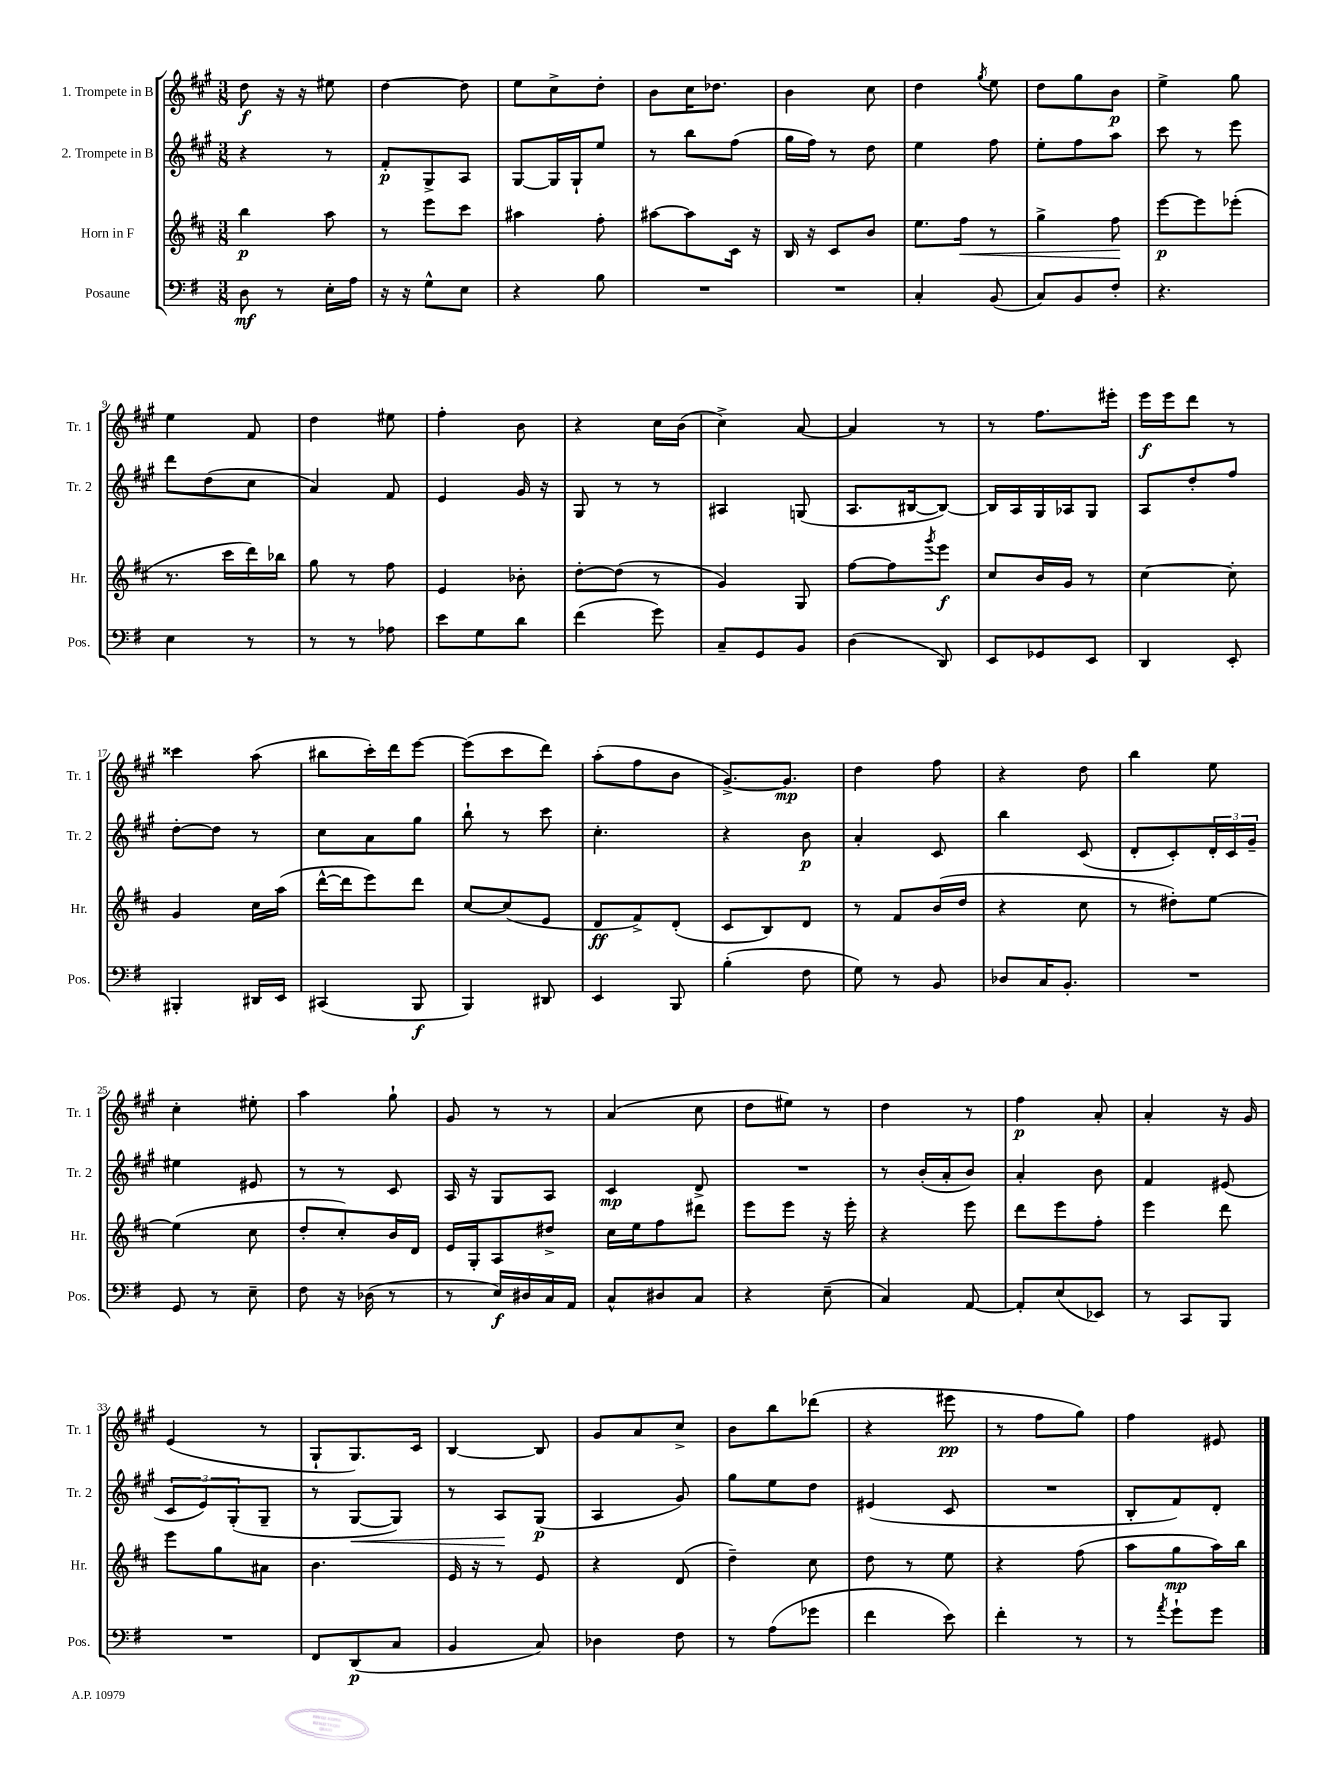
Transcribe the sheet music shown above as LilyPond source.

<<
\new StaffGroup <<
\new Staff = "s0" \with { instrumentName = "1. Trompete in B" shortInstrumentName = "Tr. 1" } {
    \clef treble \key a \major \numericTimeSignature \time 3/8
    d''8\f r16 r16 eis''8 |
    d''4~ d''8 |
    e''8 cis''8-> d''8-. |
    b'8 cis''16 des''8. |
    b'4 cis''8 |
    d''4 \acciaccatura { gis''8 } e''8 |
    d''8 gis''8 b'8\p |
    e''4-> gis''8 |
    e''4 fis'8 |
    d''4 eis''8 |
    fis''4-. b'8 |
    r4 cis''16 b'16( |
    cis''4->) a'8~ |
    a'4 r8 |
    r8 fis''8. eis'''16-. |
    e'''16\f e'''16 d'''8 r8 |
    cisis'''4 a''8( |
    bis''8 cis'''16-.) d'''16 e'''8~ |
    e'''8( cis'''8 d'''8) |
    a''8-.( fis''8 b'8 |
    gis'8.~->) gis'8.\mp |
    d''4 fis''8 |
    r4 d''8 |
    b''4 e''8 |
    cis''4-. eis''8-. |
    a''4 gis''8-! |
    gis'8 r8 r8 |
    a'4( cis''8 |
    d''8 eis''8) r8 |
    d''4 r8 |
    fis''4\p a'8-. |
    a'4-. r16 gis'16 |
    e'4( r8 |
    gis8-! gis8.) cis'16 |
    b4~ b8 |
    gis'8 a'8 cis''8-> |
    b'8 b''8 des'''8( |
    r4 eis'''8\pp |
    r8 fis''8 gis''8) |
    fis''4 eis'8 \bar "|." |
}
\new Staff = "s1" \with { instrumentName = "2. Trompete in B" shortInstrumentName = "Tr. 2" } {
    \clef treble \key a \major \numericTimeSignature \time 3/8
    r4 r8 |
    fis'8-.\p gis8-> a8 |
    gis8~ gis16 gis16-! e''8 |
    r8 b''8 fis''8( |
    gis''16 fis''16) r8 d''8 |
    e''4 fis''8 |
    e''8-. fis''8 a''8 |
    cis'''8 r8 e'''8 |
    d'''8 d''8( cis''8 |
    a'4) fis'8 |
    e'4 gis'16 r16 |
    gis8 r8 r8 |
    ais4 g8( |
    a8. bis16~ bis8~) |
    bis16 a16 gis16 aes16 gis8 |
    a8 d''8-. fis''8 |
    d''8~-. d''8 r8 |
    cis''8 a'8 gis''8 |
    b''8-! r8 cis'''8 |
    cis''4.-. |
    r4 b'8\p |
    a'4-. cis'8 |
    b''4 cis'8( |
    d'8-. cis'8-.) \tuplet 3/2 { d'16-. cis'16 gis'16-- } |
    eis''4 eis'8 |
    r8 r8 cis'8 |
    a16 r16 gis8 a8 |
    cis'4\mp d'8-> |
    R4. |
    r8 b'16-.( a'16-. b'8) |
    a'4-. b'8 |
    fis'4 eis'8( |
    \tuplet 3/2 { cis'8 e'8) gis8-.( } gis8-- |
    r8 gis8~\< gis8) |
    r8 a8\! gis8\p( |
    a4 gis'8) |
    gis''8 e''8 d''8 |
    eis'4( cis'8 |
    R4. |
    b8-. fis'8) d'8-. \bar "|." |
}
\new Staff = "s2" \with { instrumentName = "Horn in F" shortInstrumentName = "Hr." } {
    \clef treble \key d \major \numericTimeSignature \time 3/8
    b''4\p a''8 |
    r8 e'''8 cis'''8 |
    ais''4 fis''8-. |
    ais''8~ ais''8 cis'16 r16 |
    b16 r16 cis'8 b'8 |
    e''8. fis''16\< r8 |
    g''4-> fis''8\! |
    e'''8~\p e'''8 ees'''8-.( |
    r8. cis'''16 d'''16) bes''16 |
    g''8 r8 fis''8 |
    e'4 bes'8-. |
    d''8~-. d''8( r8 |
    g'4) g8 |
    fis''8~ fis''8 \acciaccatura { g'''8 } e'''8\f |
    cis''8 b'16 g'16 r8 |
    cis''4~ cis''8-. |
    g'4 cis''16 a''16( |
    d'''16~-^ d'''16 e'''8) d'''8 |
    cis''8~ cis''8( e'8 |
    d'8\ff fis'8->) d'8-.( |
    cis'8 b8) d'8 |
    r8 fis'8 b'16( d''16 |
    r4 cis''8 |
    r8 dis''8-.) e''8~ |
    e''4( cis''8 |
    d''8-. cis''8-.) b'16 d'16 |
    e'16 g16-. a8 dis''8-> |
    cis''16 e''16 fis''8 dis'''8 |
    e'''8 e'''8 r16 e'''16-. |
    r4 e'''8 |
    d'''8 e'''8 fis''8-. |
    e'''4 d'''8 |
    e'''8 g''8 ais'8 |
    b'4. |
    e'16 r16 r8 e'8 |
    r4 d'8( |
    d''4--) cis''8 |
    d''8 r8 e''8 |
    r4 fis''8( |
    a''8 g''8\mp a''16) b''16 \bar "|." |
}
\new Staff = "s3" \with { instrumentName = "Posaune" shortInstrumentName = "Pos." } {
    \clef bass \key g \major \numericTimeSignature \time 3/8
    d8\mf r8 e16-. a16 |
    r16 r16 g8-^ e8 |
    r4 b8 |
    R4. |
    R4. |
    c4-. b,8( |
    c8) b,8 fis8-. |
    r4. |
    e4 r8 |
    r8 r8 aes8 |
    e'8 g8 d'8 |
    fis'4( g'8) |
    c8-- g,8 b,8 |
    d4( d,8) |
    e,8 ges,8 e,8 |
    d,4 e,8-. |
    bis,,4-. dis,16 e,16 |
    cis,4( b,,8\f |
    b,,4) dis,8 |
    e,4 b,,8 |
    b4-.( fis8 |
    g8) r8 b,8 |
    des8 c16 b,8.-. |
    R4. |
    g,8 r8 e8-- |
    fis8 r16 des16( r8 |
    r8 e16\f) dis16 c16 a,16 |
    c8-^ dis8 c8 |
    r4 e8--( |
    c4) a,8~ |
    a,8-. e8( ees,8) |
    r8 c,8 b,,8 |
    R4. |
    fis,8 d,8\p( c8 |
    b,4 c8) |
    des4 fis8 |
    r8 a8( ges'8 |
    fis'4 e'8) |
    fis'4-. r8 |
    r8 \acciaccatura { a'8 } g'8-! g'8 \bar "|." |
}
>>
>>
